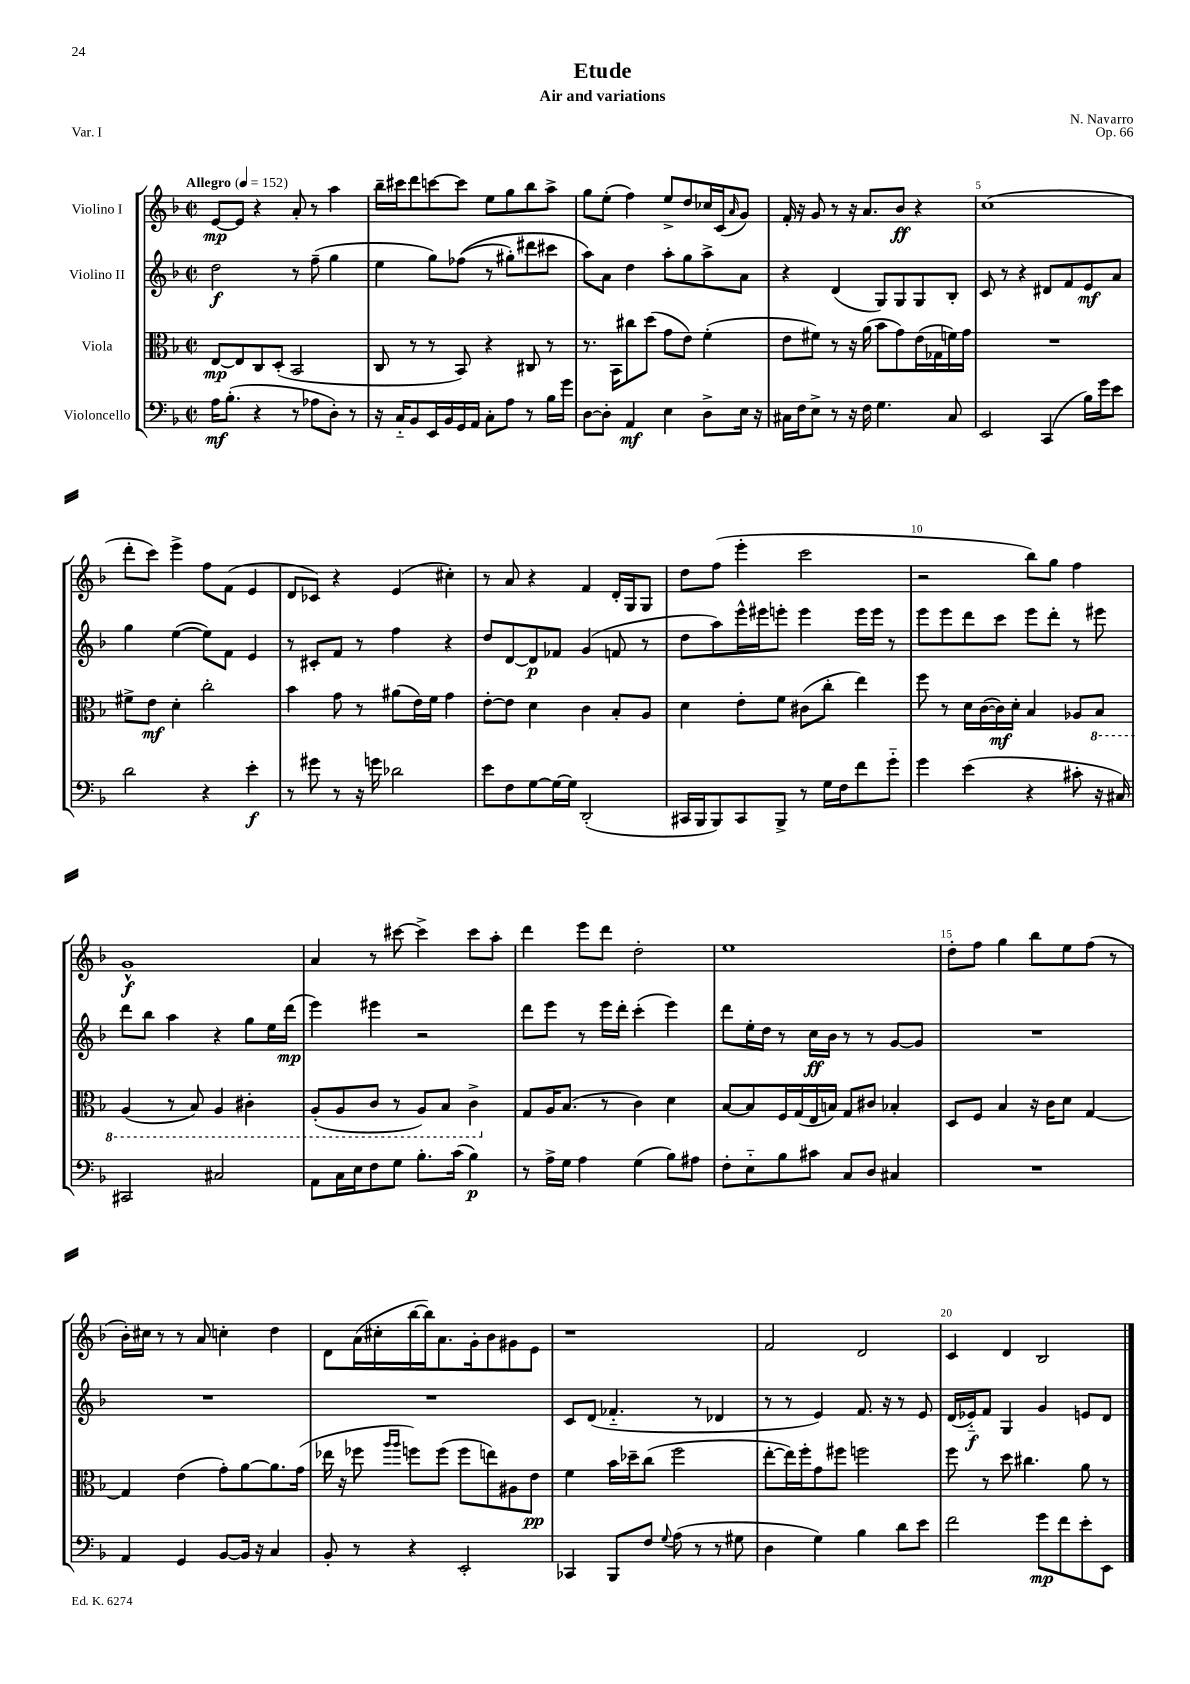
\header { title = "Etude" composer = "N. Navarro" subtitle = "Air and variations" opus = "Op. 66" piece = "Var. I" }
<<
\new StaffGroup <<
\new Staff = "s0" \with { instrumentName = "Violino I" } {
    \clef treble \key f \major \defaultTimeSignature \time 2/2 \tempo "Allegro" 4 = 152
    e'8~\mp e'8 r4 a'8-. r8 a''4 |
    bes''16-- cis'''16 d'''8 c'''8~ c'''8 e''8 g''8 bes''8 a''8-> |
    g''8 e''8-.( f''4) e''8-> d''8 ces''16 c'16( \grace { a'16 } g'8) |
    f'16-. r16 g'8 r8 r16 a'8. bes'8\ff r4 |
    c''1( |
    d'''8-. c'''8) e'''4-> f''8 f'8( e'4 |
    d'8 ces'8) r4 e'4( cis''4-.) |
    r8 a'8 r4 f'4 d'16-. g16 g8 |
    d''8 f''8( e'''4-. c'''2 |
    r2 bes''8) g''8 f''4 |
    g'1-^\f |
    a'4 r8 cis'''8~ cis'''4-> cis'''8 a''8-. |
    d'''4 e'''8 d'''8 d''2-. |
    e''1 |
    d''8-. f''8 g''4 bes''8 e''8 f''8( r8 |
    bes'16-.) cis''16 r8 r8 a'8 c''4-. d''4 |
    d'8 a'16( cis''16-. bes''16~ bes''16) a'8. g'16-. bes'8 gis'8 e'8 |
    r1 |
    f'2 d'2 |
    c'4 d'4 bes2 \bar "|." |
}
\new Staff = "s1" \with { instrumentName = "Violino II" } {
    \clef treble \key f \major \defaultTimeSignature \time 2/2
    d''2\f r8 f''8--( g''4 |
    e''4 g''8) fes''8(\( r8 gis''8-.) dis'''8 cis'''8 |
    a''8\) a'8 d''4 a''8-. g''8 a''8-> a'8 |
    r4 d'4( g8) g8 g8 bes8-. |
    c'8 r8 r4 dis'8 f'8 e'8\mf a'8 |
    g''4 e''4~( e''8) f'8 e'4 |
    r8 cis'8-. f'8 r8 f''4 r4 |
    d''8 d'8~ d'8\p fes'8 g'4( f'8 r8 |
    d''8 a''8) e'''16-^ eis'''16 e'''8-. e'''4 e'''16 e'''16 r8 |
    e'''8 e'''8 d'''8 c'''8 e'''8 d'''8-. r8 eis'''8 |
    d'''8 bes''8 a''4 r4 g''8 e''16 d'''16\mp( |
    e'''4) eis'''4 r2 |
    d'''8 e'''8 r8 e'''16 d'''16-. c'''4-.( e'''4) |
    d'''8 e''16-. d''16 r8 c''16\ff bes'16 r8 r8 g'8~ g'8 |
    R1 |
    R1 |
    R1 |
    c'8 d'8( fes'4.-_ r8 des'4 |
    r8 r8 e'4) f'8. r16 r8 e'8 |
    d'16( ees'16-_\f) f'8 g4 g'4 e'8 d'8 \bar "|." |
}
\new Staff = "s2" \with { instrumentName = "Viola" } {
    \clef alto \key f \major \defaultTimeSignature \time 2/2
    e8~\mp e8 c8 d8-.( bes,2 |
    c8 r8 r8 bes,8) r4 cis8 r8 |
    r8. bes,16 cis''8 d''8( g'8 e'8) f'4-.( |
    e'8 fis'8) r8 r16 a'16( bes'8 g'8) e'16( ges16 f'16) g'16 |
    R1 |
    fis'8-> e'8\mf d'4-. c''2-. |
    bes'4 g'8 r8 ais'8( e'16) f'16 g'4 |
    e'8~-. e'8 d'4 c'4 bes8-. a8 |
    d'4 e'8-. f'8 cis'8( c''8-. e''4) |
    f''8 r8 d'16 c'16~( c'16\mf) d'16-. bes4 aes8 \ottava #-1 bes,8 |
    a,4( r8 bes,8) a,4 cis4-. |
    a,8-.( a,8 c8 r8 a,8) bes,8 c4-> \ottava #0 |
    g8 a16 bes8.( r8 c'4) d'4 |
    bes8~ bes8 f16 g16( e16 b16) g8 cis'8 bes4-. |
    d8 f8 bes4 r16 c'16 d'8 g4~ |
    g4 e'4( g'8-.) a'8~ a'8. g'16( |
    ees''16 r16 fes''8 \grace { a''16 a''16 } f''8) f''8( f''8 e''8) ais8 e'8\pp |
    f'4 bes'16 des''16-- c''8( f''2 |
    e''8~-. e''16) f''16-. g'8 fis''8 f''2 |
    f''8 r8 d''8 cis''4. a'8 r8 \bar "|." |
}
\new Staff = "s3" \with { instrumentName = "Violoncello" } {
    \clef bass \key f \major \defaultTimeSignature \time 2/2
    a16\mf bes8.-.( r4 r8 aes8 d8-.) r8 |
    r16 c16-_ bes,8 e,16 bes,16 g,16 a,16 c8-. a8 r8 bes16 g'16 |
    d8~ d8-. a,4\mf e4 d8-> e16 r16 |
    cis16 f16 e8-> r8 r16 f16 g4. cis8 |
    e,2 c,4( bes16) g'16 e'8 |
    d'2 r4 e'4-.\f |
    r8 gis'8 r8 r16 g'16 des'2 |
    e'8 f8 g8~ g16~ g16 d,2-.( |
    cis,16 bes,,16 bes,,8) cis,8 bes,,8-> r8 g16 f16 f'8 g'8-_ |
    g'4 e'4( r4 cis'8-. r16 cis16) |
    cis,2 cis2 |
    a,8 c16 e16 f8 g8 bes8.-. c'16( bes4\p) |
    r8 a16-> g16 a4 g4( bes8) ais8 |
    f8-. e8-_ bes8 cis'8 c8 d8 cis4 |
    R1 |
    a,4 g,4 bes,8~ bes,16 r16 c4 |
    bes,8-. r8 r4 e,2-. |
    ces,4 bes,,8 f8 \appoggiatura { g8 } a8( r8 r8 gis8 |
    d4 g4) bes4 d'8 e'8 |
    f'2 g'8\mp f'8 e'8-. e,8 \bar "|." |
}
>>
>>
\layout { \context { \Score \override BarNumber.break-visibility = ##(#f #t #t) barNumberVisibility = #(every-nth-bar-number-visible 5) } }
